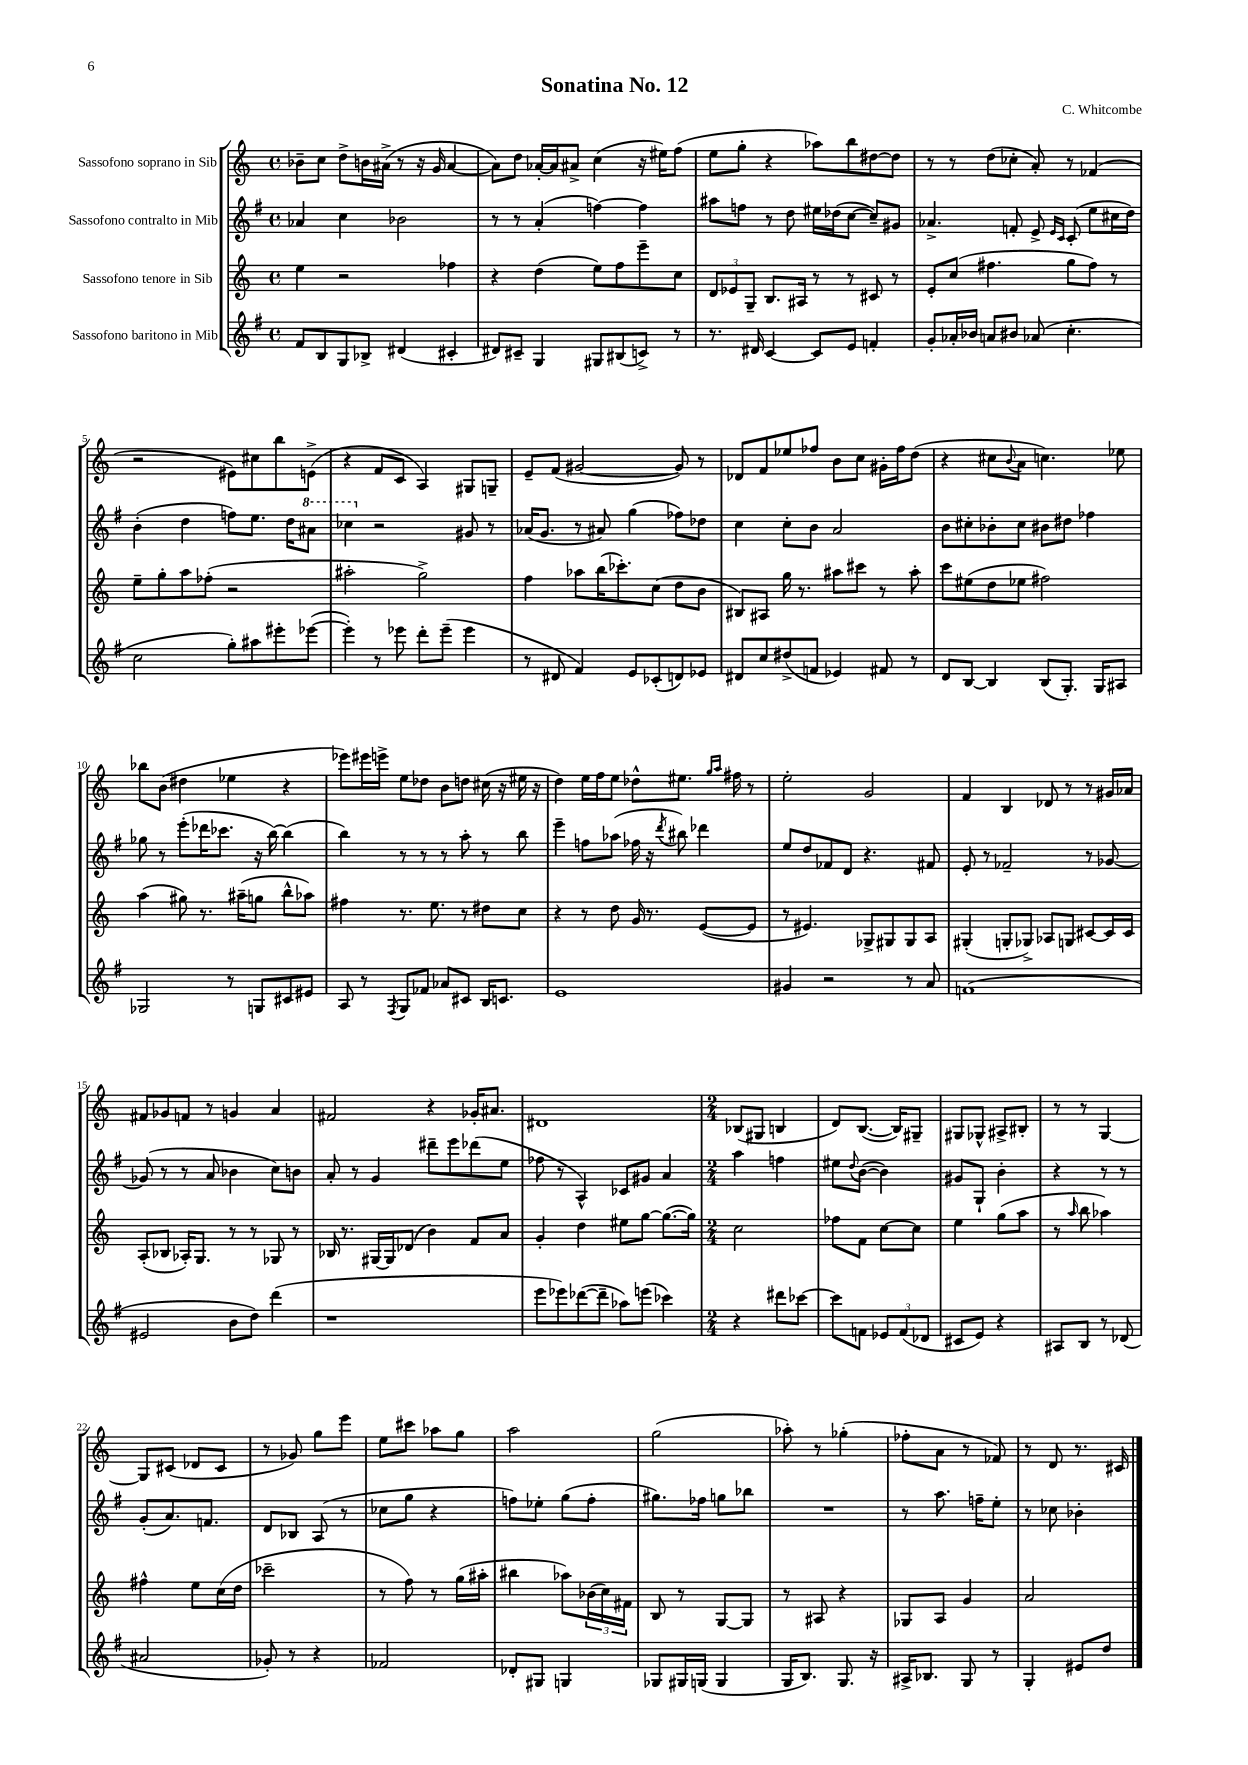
\header { title = "Sonatina No. 12" composer = "C. Whitcombe" }
<<
\new StaffGroup <<
\new Staff = "s0" \with { instrumentName = "Sassofono soprano in Sib" } {
    \clef treble \key c \major \defaultTimeSignature \time 4/4
    bes'8-- c''8 d''8-> b'16 ais'16->( r8 r16 g'16 ais'4~ |
    ais'8) d''8 aes'16~-. aes'16 ais'8-> c''4( r16 eis''16) f''8( |
    e''8 g''8-. r4 aes''8) b''8 dis''8~ dis''8 |
    r8 r8 d''8( ces''8-. a'8-.) r8 fes'4( |
    r2 eis'8) cis''8 b''8 e'8->( |
    r4 f'8 c'8 a4) gis8 g8-- |
    e'8-- f'8( gis'2~ gis'8) r8 |
    des'8 f'8 ees''8 fes''8 b'8 c''8 gis'16-. fes''16 d''8( |
    r4 cis''8 \appoggiatura { b'8 } a'8 c''4.) ees''8 |
    bes''8 b'8( dis''4 ees''4 r4 |
    ees'''8) eis'''16 e'''16-> e''8 des''8 b'8 d''8 cis''16( r16 eis''16 r16 |
    d''4) e''16 f''16 e''8 des''8-^ eis''8. \grace { g''16 a''16 } fis''16 r8 |
    e''2-. g'2 |
    f'4 b4 des'8 r8 r8 gis'16 aes'16 |
    fis'8 ges'8 f'8 r8 g'4 a'4 |
    fis'2 r4 ges'16-. ais'8. |
    dis'1 |
    \numericTimeSignature \time 2/4 bes8( gis8 b4 |
    d'8) b8.~( b16) gis8-- |
    gis8 ges8-^ ais8-> bis8-. |
    r8 r8 g4~ |
    g8 cis'8( des'8 cis'8 |
    r8 ges'8) g''8 e'''8 |
    e''8 cis'''8 aes''8 g''8 |
    a''2 |
    g''2( |
    aes''8-.) r8 ges''4-.( |
    fes''8-. a'8 r8 fes'8) |
    r8 d'8 r8. cis'16 \bar "|." |
}
\new Staff = "s1" \with { instrumentName = "Sassofono contralto in Mib" } {
    \clef treble \key g \major \defaultTimeSignature \time 4/4
    aes'4 c''4 bes'2 |
    r8 r8 a'4-.( f''4~) f''4 |
    ais''8 f''8 r8 d''8 eis''16 des''16( c''8~ c''8--) gis'8 |
    aes'4.-> f'8-. e'8-> \grace { e'16 c'16 } c'8-.( e''8 cis''16 d''16) |
    b'4-.( d''4 f''8) e''8. d''16 \ottava #1 ais''8 |
    ces'''4 \ottava #0 r2 gis'8 r8 |
    aes'16( g'8. r8 ais'8) g''4( fes''8) des''8 |
    c''4 c''8-. b'8 a'2 |
    b'8 cis''8-. bes'8-. cis''8 bis'8 dis''8 fes''4 |
    ges''8 r8 e'''8-.( des'''16 ces'''8. r16 b''16~) b''4( |
    b''4) r8 r8 r8 a''8-. r8 b''8 |
    e'''4-- f''8 aes''8( fes''16 r16 \acciaccatura { d'''8 } bis''8) des'''4 |
    e''8 d''8 fes'8 d'8 r4. fis'8 |
    e'8-. r8 fes'2-- r8 ges'8~ |
    ges'8( r8 r8 a'8 bes'4 c''8) b'8 |
    a'8-. r8 g'4 dis'''8-- e'''8 des'''8( e''8 |
    fes''8 r8 a4-^) ces'8 gis'8 a'4 |
    \numericTimeSignature \time 2/4 a''4 f''4 |
    eis''8 \appoggiatura { d''8 } b'8~( b'4) |
    gis'8 g8-! b'4-. |
    r4 r8 r8 |
    g'8-.( a'8.) f'8. |
    d'8 bes8 a8( r8 |
    ces''8 g''8 r4 |
    f''8) ees''8-. g''8( f''8-. |
    gis''8.) fes''16 g''8 bes''8 |
    R2 |
    r8 a''8. f''16-- e''8-. |
    r8 ces''8 bes'4-. \bar "|." |
}
\new Staff = "s2" \with { instrumentName = "Sassofono tenore in Sib" } {
    \clef treble \key c \major \defaultTimeSignature \time 4/4
    e''4 r2 fes''4 |
    r4 d''4( e''8) f''8 e'''8-- c''8 |
    \tuplet 3/2 { d'8 ees'8 g8-- } b8. ais16 r8 r8 cis'8 r8 |
    e'8-. c''8( fis''4. g''8 fis''8) r8 |
    e''8-- g''8-. a''8 fes''8-.( r2 |
    ais''2-. g''2->) |
    f''4 aes''8 b''16( ces'''8.-.) c''8( d''8 b'8 |
    bis8) ais8 g''16 r8. ais''8 cis'''8 r8 ais''8-. |
    c'''8 eis''8( d''8 ees''8 fis''2) |
    a''4( gis''8) r8. ais''16--( g''8 b''8-^ aes''8) |
    fis''4 r8. e''8. r8 dis''8 c''8 |
    r4 r8 d''8 g'16 r8. e'8~( e'8 |
    r8 eis'4.) ges8-> gis8 gis8 a8 |
    gis4-.( g8-. ges8->) aes8 g8 cis'8~ cis'16 cis'16 |
    a8-.( bes8 aes16-.) g8. r8 r8 ges8 r8 |
    bes16 r8. gis16~ gis16 des'8( b'4) f'8 a'8 |
    g'4-. d''4 eis''8 g''8~ g''8.~( g''16) |
    \numericTimeSignature \time 2/4 c''2 |
    fes''8 f'8 c''8~ c''8 |
    e''4 g''8( a''8 |
    r8 \grace { a''16 } b''8 aes''4) |
    fis''4-^ e''8 c''16( d''16 |
    ces'''2-- |
    r8 f''8) r8 g''16( ais''16-. |
    bis''4 aes''8) \tuplet 3/2 { bes'16( c''16) fis'16 } |
    b8 r8 g8~ g8 |
    r8 ais8 r4 |
    ges8 a8 g'4 |
    a'2 \bar "|." |
}
\new Staff = "s3" \with { instrumentName = "Sassofono baritono in Mib" } {
    \clef treble \key g \major \defaultTimeSignature \time 4/4
    fis'8 b8 g8 bes8-> dis'4( cis'4-. |
    dis'8) cis'8-- g4 gis8 bis8( c'8->) r8 |
    r8. dis'16 c'4~ c'8 e'8 f'4-. |
    g'8-. aes'16-. bes'16 a'8 bis'8 aes'8( c''4.-. |
    c''2 g''8-.) ais''8 eis'''8-. ees'''8~( |
    ees'''4-.) r8 ees'''8 d'''8-. ees'''8--( ees'''4 |
    r8 dis'8 fis'4) e'8 ces'8-.( d'8) ees'8 |
    dis'8 c''8 dis''8->( f'8 ees'4) fis'8 r8 |
    d'8 b8~ b4 b8( g8.-.) g16 ais8 |
    ges2 r8 g8 cis'8 eis'8 |
    a8 r8 \acciaccatura { fis8 } g8 fes'8 aes'8 cis'8 b16 c'8. |
    e'1 |
    gis'4 r2 r8 a'8 |
    f'1( |
    eis'2 b'8 d''8) d'''4( |
    r1 |
    e'''8 ees'''8) des'''8~( des'''8-- aes''8) e'''8( ces'''4) |
    \numericTimeSignature \time 2/4 r4 dis'''8 ces'''8~ |
    ces'''8 f'8 \tuplet 3/2 { ees'8 f'8( des'8 } |
    cis'8 e'8) r4 |
    ais8 b8 r8 des'8( |
    ais'2 |
    ges'8-.) r8 r4 |
    fes'2 |
    des'8-. gis8 g4 |
    ges8 gis16 g16( g4 |
    g16 b8.) g8. r16 |
    ais16-> bes8. g8 r8 |
    g4-. eis'8 d''8 \bar "|." |
}
>>
>>
